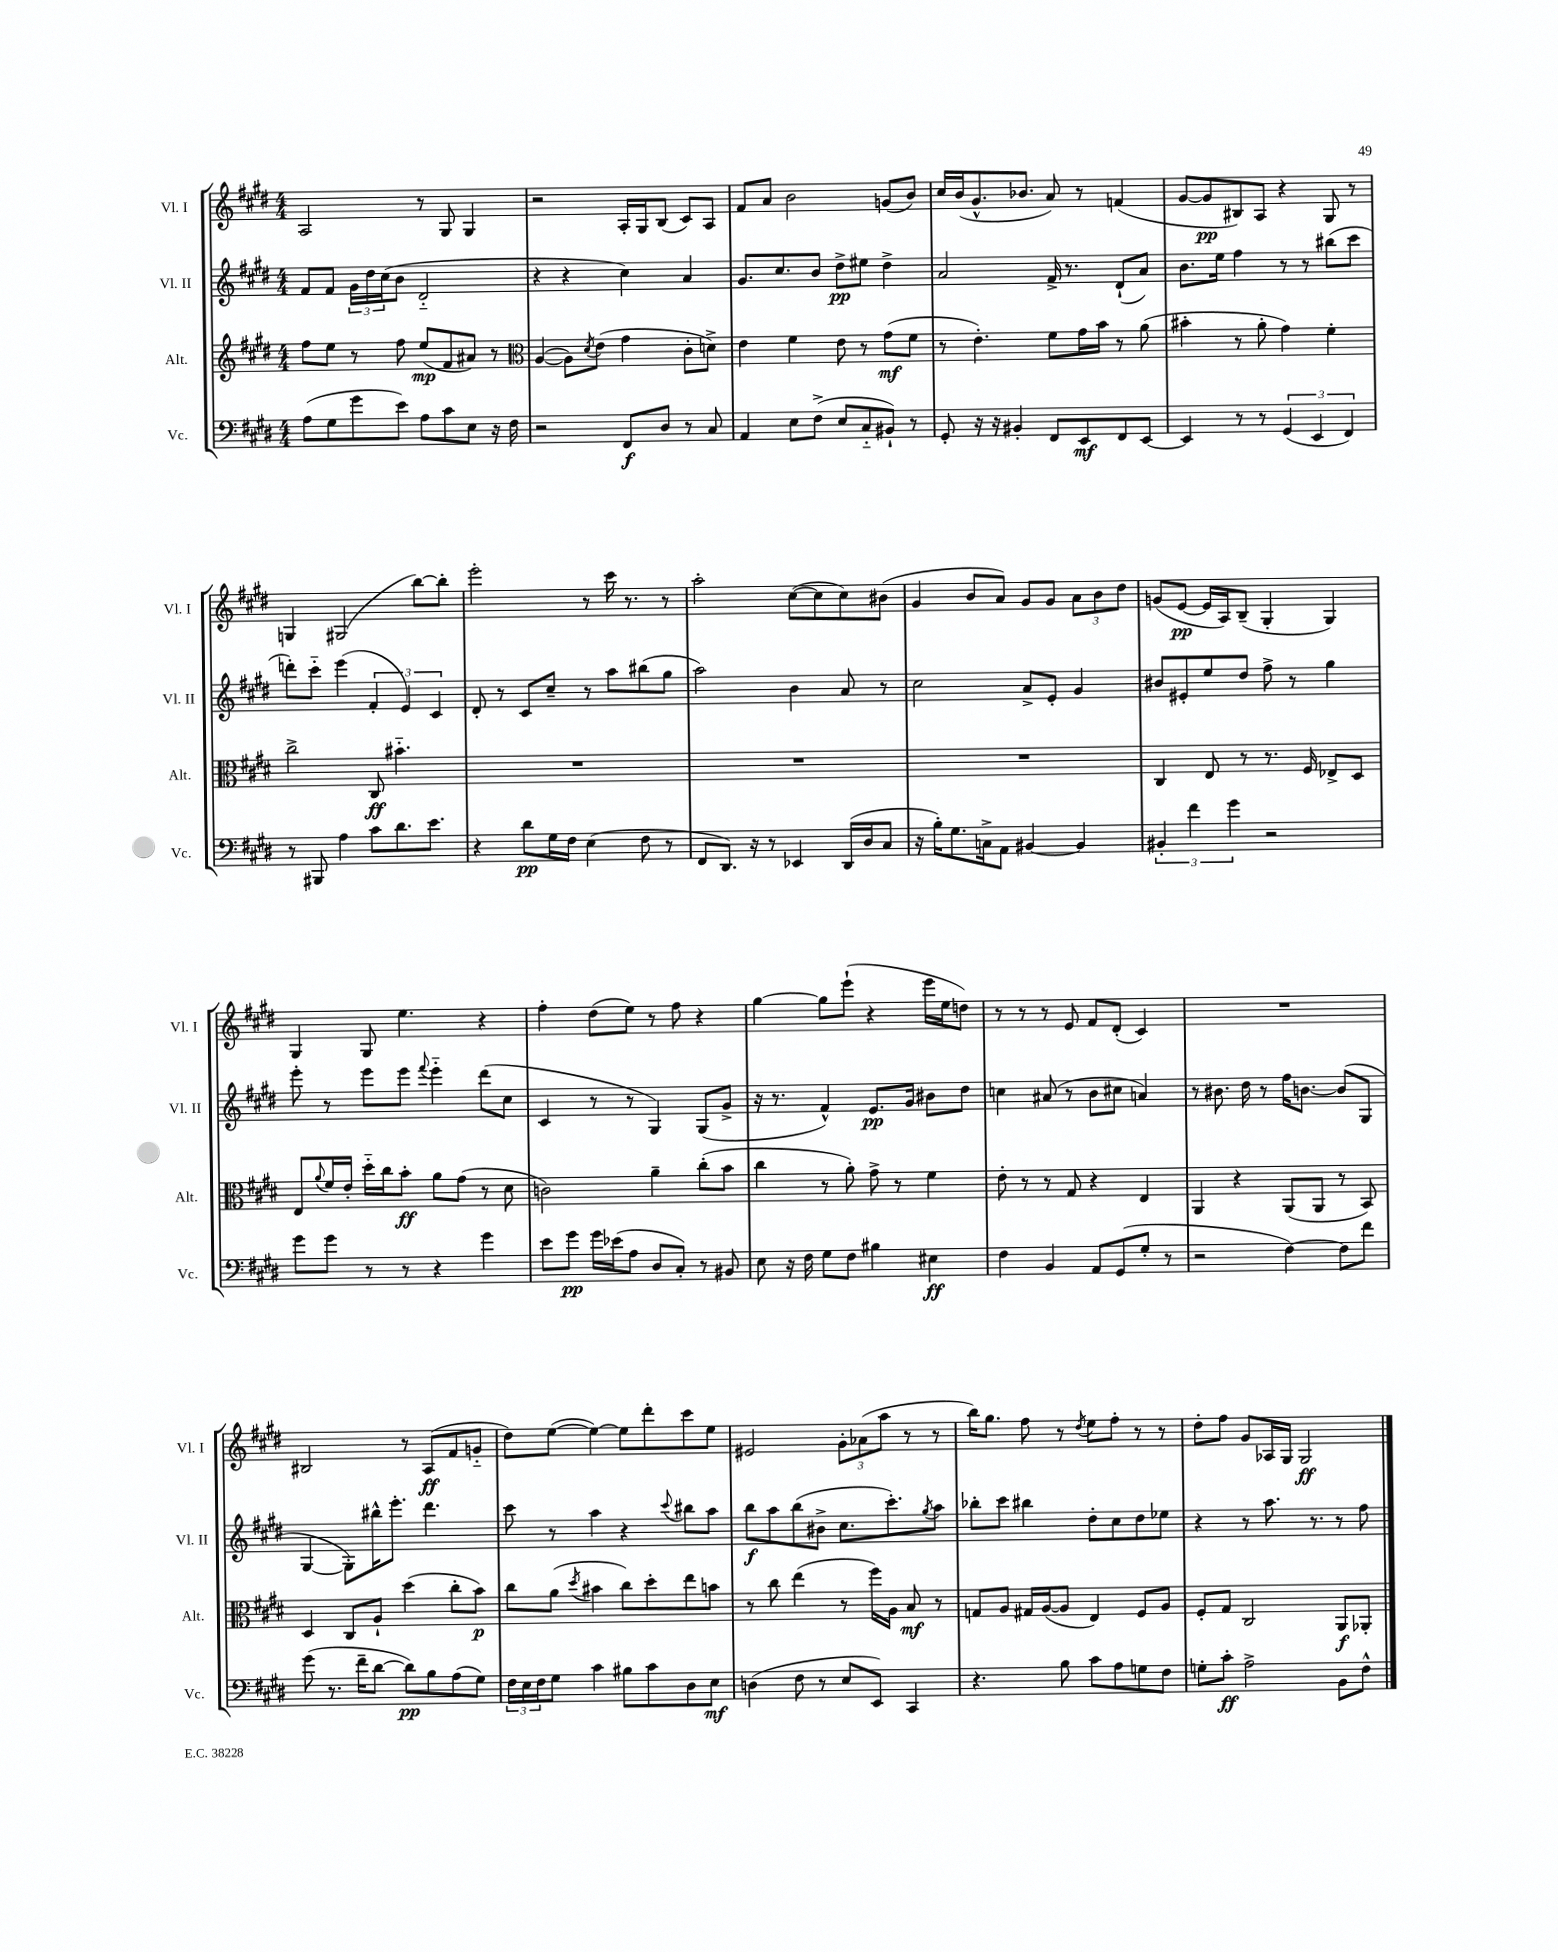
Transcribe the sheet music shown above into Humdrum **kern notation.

**kern	**kern	**kern	**kern
*staff4	*staff3	*staff2	*staff1
*clefF4	*clefG2	*clefG2	*clefG2
*k[f#c#g#d#]	*k[f#c#g#d#]	*k[f#c#g#d#]	*k[f#c#g#d#]
*M4/4	*M4/4	*M4/4	*M4/4
(8A	8ff#	8f#	2A
8G#	8ee	8f#	.
8g#	8r	24g#	.
.	.	24dd#	.
.	.	(24cc#	.
8e)	8ff#	8b	.
8A	(8ee	2d#'~	8r
8c#	8f#	.	8G#
8E	8a#)	.	4G#
16r	8r	.	.
16F#	.	.	.
=	=	=	=
*	*clefC3	*	*
2r	([4A	4r	2r
.	8A])	4r	.
.	8qd#	.	.
.	(8e	.	.
8FF#	4g#	4cc#)	16A'
.	.	.	16G#
8D#	.	.	(8B
8r	8c#'	4a	8c#)
8C#	8d^)	.	8A
=	=	=	=
4AA	4e	8.g#	8f#
.	.	.	8a
.	.	8.cc#	.
8E	4f#	.	2b
(8F#^	.	8b	.
8E	8e	8dd#^	.
8C#'~	8r	8ee#	.
8BB#`)	(8g#	4dd#^	(8g
8r	8f#	.	8b)
=	=	=	=
8GG#'	8r	2a	16cc#
.	.	.	(16b
16r	4.e')	.	8.g#^^
16r	.	.	.
4BB#'	.	.	.
.	.	.	8.b-
8FF#	8f#	16f#^	8a)
.	.	8.r	.
8EE	16g#	.	8r
.	16b	.	.
8FF#	8r	(8d#`	(4f
[8EE	(8a	8a)	.
=	=	=	=
4EE]	4b#'	8.b	[8g#
.	.	.	8g#]
.	.	16ee	.
8r	8r	4ff#	8B#)
8r	8a'	.	8A
(6GG#	4g#)	8r	4r
.	.	8r	.
6EE	.	.	.
.	4f#'	(8bb#	8G#
6FF#)	.	.	.
.	.	8ccc#	8r
=	=	=	=
8r	2cc#^	8ddd')	4G
8BBB#	.	8ccc#'~	.
4A	.	(4eee	(2G#
8c#	8C#	6f#'	.
8.d#	4.b#'~	.	.
.	.	6e)	.
.	.	.	[8bb)
8.e	.	.	.
.	.	6c#	.
.	.	.	8bb']
=	=	=	=
4r	1r	8d#'	2eee'
.	.	8r	.
8d#	.	8c#	.
16G#	.	8cc#~	.
16F#	.	.	.
(4E	.	8r	8r
.	.	8aa	16ccc#
.	.	.	8.r
8F#	.	(8bb#	.
8r	.	8gg#	8r
=	=	=	=
8FF#	1r	2aa)	2aa'
8.DD#)	.	.	.
16r	.	.	.
8r	.	.	.
4EE-	.	4b	([8cc#
.	.	.	8cc#]
(16DD#	.	8a	8cc#)
16D#	.	.	.
8C#	.	8r	(8b#
=	=	=	=
16r	1r	2cc#	4g#
16B')	.	.	.
8.G#	.	.	.
.	.	.	8b
16C^	.	.	.
8AA	.	.	8a)
[4BB#	.	8a^	8g#
.	.	8e'	8g#
4BB#]	.	4g#	12a
.	.	.	12b
.	.	.	12dd#
=	=	=	=
6BB#'	4C#	8b#	(8g
.	.	8e#'	[8e
6f#	.	.	.
.	8E	8ee	16e]
.	.	.	16A)
6g#	.	.	.
.	8r	8dd#	(8B~
2r	8.r	8ff#^	4G#'
.	.	8r	.
.	16F#	.	.
.	8E-^	4gg#	4G#)
.	8D#	.	.
=	=	=	=
8g#	8E	8eee'	4G#
.	8qqa	.	.
8g#	16f#	8r	.
.	16e'	.	.
8r	16dd#'~	8eee	8G#
.	16cc#	.	.
8r	8b'	8eee	4.ee
.	.	8qqfff#	.
4r	8a	4eee'~	.
.	(8g#	.	.
4g#	8r	(8ddd#	4r
.	8d#	8cc#	.
=	=	=	=
8e	2c)	4c#	4ff#'
8g#	.	.	.
16g#	.	8r	(8dd#
(16e-	.	.	.
8A	.	8r	8ee)
8D#	4a~	4G#)	8r
8C#')	.	.	8ff#
8r	(8cc#'	(8G#	4r
8BB#	8b	8g#^	.
=	=	=	=
8E	4cc#	16r	[4gg#
.	.	8.r	.
16r	.	.	.
16F#	.	.	.
8G#	8r	4f#^^)	8gg#]
8F#	8a')	.	(8eee`
4B#	8g#^	8.e	4r
.	8r	.	.
.	.	16g#	.
4E#	4f#	8b#	16eee
.	.	.	16ee
.	.	8dd#	8dd)
=	=	=	=
4F#	8e'	4cc	8r
.	8r	.	8r
4BB	8r	(8a#	8r
.	8G#	8r	8e
8AA	4r	8b	8f#
(8GG#	.	8cc#	(8d#'
8G#'	4E	4a)	4c#)
8r	.	.	.
=	=	=	=
2r	4AA	8r	1r
.	.	8.b#	.
.	4r	.	.
.	.	16dd#	.
.	.	8r	.
[4F#)	(8AA	16ff#	.
.	.	[8.b	.
.	8AA	.	.
8F#]	8r	(8b]	.
8f#	8BB)	8G#	.
=	=	=	=
(8g#	4D#	[4G#	2B#
8.r	.	.	.
.	8C#	8G#'])	.
16f#~	.	.	.
[8d#	8A`	16bb#^^	.
.	.	8.eee'	.
8d#])	(4dd#	.	8r
8B	.	4.ddd#	(8A
(8A	8cc#'	.	8f#
8G#)	8b)	.	8g'~
=	=	=	=
24F#	8cc#	8ccc#	8dd#)
24E	.	.	.
24F#	.	.	.
8G#	(8a	8r	([8ee
.	8qdd#	.	.
4c#	4b#	4aa	4ee_)
8B#	8cc#)	4r	8ee]
8c#	8dd#'	.	8ddd#'
.	.	8qqccc#	.
8D#	8ee	8bb#	8ccc#
8E	8b	8aa	8ee
=	=	=	=
(4D	8r	8bb	2e#
.	8cc#	8aa	.
8F#	(4ee	(8bb	.
8r	.	8b#^	.
8E	8r	8.cc#	12g#'
.	.	.	(12a-
8EE)	16ff#)	.	.
.	.	.	12aa
.	16A	8.ccc#')	.
4CC#	8B	.	8r
.	.	8qgg#	.
.	8r	8aa	8r
=	=	=	=
4.r	8G	8bb-'	16bb)
.	.	.	8.gg#
.	8A	8ccc#	.
.	16G#	4bb#	8ff#
.	([16A	.	.
8B	8A]	.	8r
.	.	.	8qdd#
8c#	4E)	8dd#'	8ee
8A	.	8cc#	8ff#'
8G	8F#	8dd#	8r
8F#	8A	8ee-	8r
=	=	=	=
8G'	8F#'	4r	8dd#'
8c#'	8G#	.	8ff#
2A^	2C#	8r	8g#
.	.	8.aa	16A-
.	.	.	16G#
.	.	.	2G#
.	.	8.r	.
8BB	8AA	8r	.
8F#^^	8AA-'	8ff#	.
==	==	==	==
*-	*-	*-	*-
